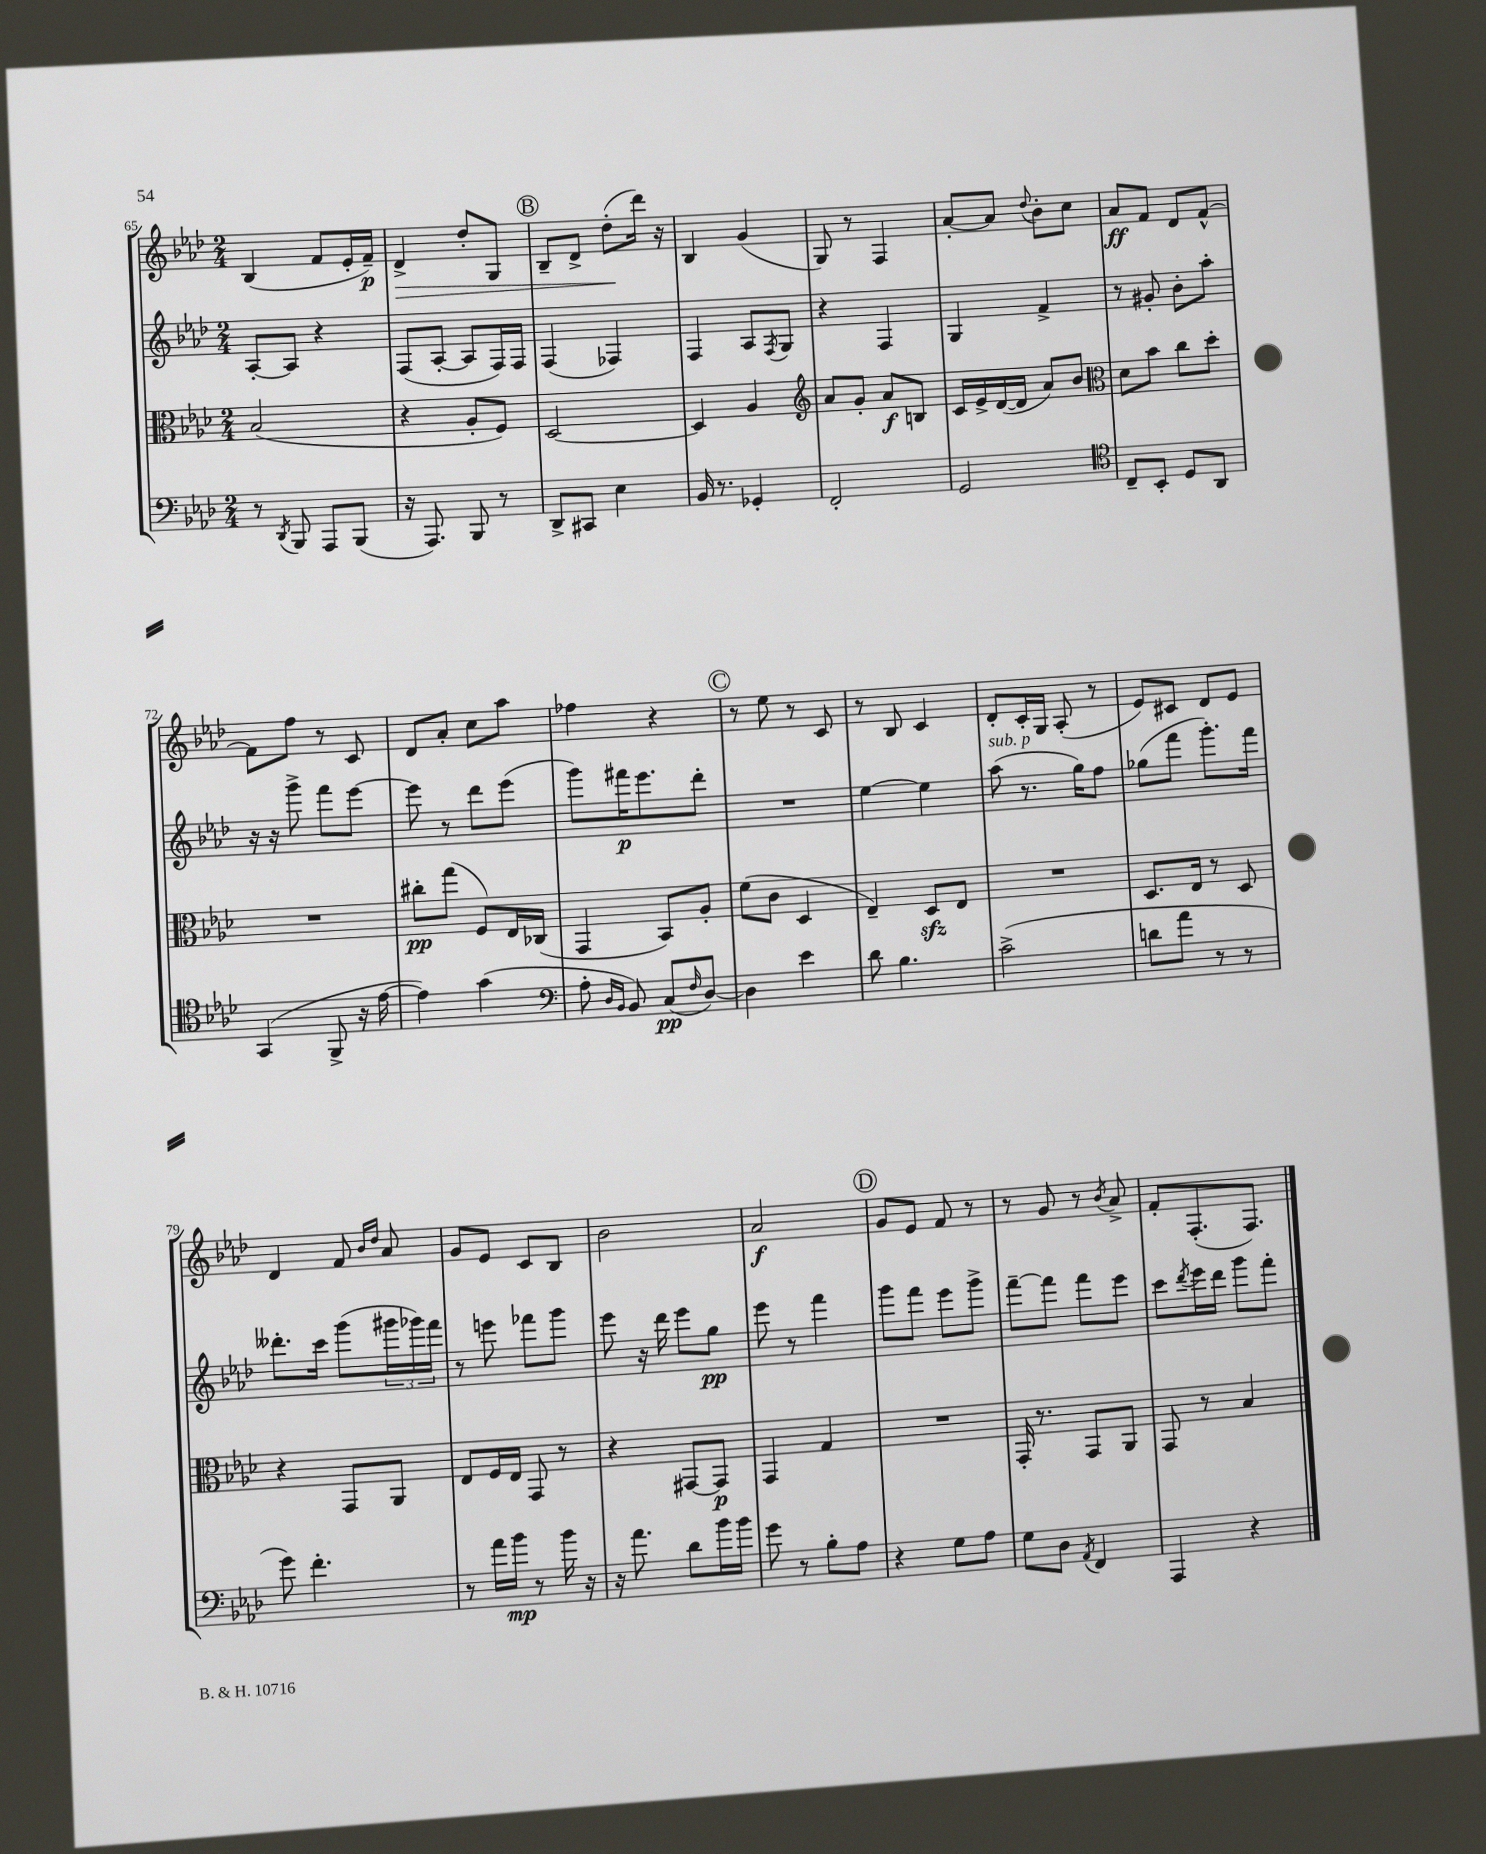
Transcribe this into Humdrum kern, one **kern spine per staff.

**kern	**dynam	**kern	**dynam	**kern	**dynam	**kern	**dynam
*part4	*part4	*part3	*part3	*part2	*part2	*part1	*part1
*staff4	*staff4	*staff3	*staff3	*staff2	*staff2	*staff1	*staff1
*clefF4	*	*clefC3	*	*clefG2	*	*clefG2	*
*k[b-e-a-d-]	*	*k[b-e-a-d-]	*	*k[b-e-a-d-]	*	*k[b-e-a-d-]	*
*M2/4	*	*M2/4	*	*M2/4	*	*M2/4	*
=65	=65	=65	=65	=65	=65	=65	=65
8r	.	(2B-/	.	[8A-'/L	.	(4B-/	.
8qDD-/	.	.	.	.	.	.	.
8BBB-/	.	.	.	8A-/J]	.	.	.
8AAA-/L	.	.	.	4r	.	8f/L	.
(8BBB-/J	.	.	.	.	.	16e-'/L	.
.	.	.	.	.	.	16f~/JJ)	p
=66	=66	=66	=66	=66	=66	=66	=66
!	!	!	!	!	!	!	!LO:HP:b
16r	.	4r	.	(8F/L	.	4d-^/	>
8.AAA-/)	.	.	.	.	.	.	.
.	.	.	.	[8A-'/J	.	.	.
8BBB-/	.	8A-'/L	.	8A-/L]	.	8dd-'/L	.
8r	.	8F/J)	.	16F/L)	.	8G/J	.
.	.	.	.	16F/JJ	.	.	.
!!LO:REH:place=s1:t=B
=67	=67	=67	=67	=67	=67	=67	=67
8DD-^/L	.	[2D-/	.	(4F/	.	8B-~/L	.
8CC#X/J	.	.	.	.	.	8d-^/J	.
4E-\	.	.	.	4F-X/)	.	(8dd-'\L	.
.	.	.	.	.	.	16ddd-\Jk)	]
.	.	.	.	.	.	16r	.
=68	=68	=68	=68	=68	=68	=68	=68
16BB-/	.	4D-/]	.	4F/	.	4B-/	.
8.r	.	.	.	.	.	.	.
4GG-X'/	.	4A-/	.	8A-/L	.	(4g/	.
.	.	.	.	8qF/	.	.	.
.	.	.	.	8G/J	.	.	.
=69	=69	=69	=69	=69	=69	=69	=69
*	*	*clefG2	*	*	*	*	*
2FF'/	.	8a-/L	.	4r	.	8G/)	.
.	.	8g'/J	.	.	.	8r	.
.	.	8a-/L	f	4F/	.	4F/	.
.	.	8Bn/J	.	.	.	.	.
=70	=70	=70	=70	=70	=70	=70	=70
2GG/	.	16c/LL	.	4G/	.	[8a-'/L	.
.	.	16e-^/	.	.	.	.	.
.	.	([16d-/	.	.	.	8a-/J]	.
.	.	16d-/JJ]	.	.	.	.	.
.	.	.	.	.	.	8qqdd-/	.
.	.	8a-/L)	.	4f^/	.	8b-'\L	.
.	.	8b-/J	.	.	.	8cc\J	.
=71	=71	=71	=71	=71	=71	=71	=71
*clefC4	*	*clefC3	*	*	*	*	*
8C~/L	.	8d-\L	.	8r	.	8a-/L	ff
8BB-'/J	.	8b-\J	.	8g#X'/	.	8f/J	.
8D-/L	.	8cc\L	.	8b-'\L	.	8d-/L	.
8AA-/J	.	8dd-'\J	.	8aa-'\J	.	[8f^^/J	.
!!LO:LB:g=z
=72	=72	=72	=72	=72	=72	=72	=72
(4GG/	.	2r	.	16r	.	8f\L]	.
.	.	.	.	16r	.	.	.
.	.	.	.	8ggg^\	.	8ff\J	.
8FF^/	.	.	.	8fff\L	.	8r	.
16r	.	.	.	[8eee-\J	.	8c/	.
[16e-\	.	.	.	.	.	.	.
=73	=73	=73	=73	=73	=73	=73	=73
4e-\])	.	8cc#X'\L	pp	8eee-\]	.	8d-/L	.
.	.	(8gg\J	.	8r	.	8a-'/J	.
(4g\	.	8F/L)	.	8ddd-\L	.	8cc\L	.
.	.	16E-/L	.	(8eee-\J	.	8aa-\J	.
.	.	(16C-X/JJ	.	.	.	.	.
=74	=74	=74	=74	=74	=74	=74	=74
*clefF4	*	*	*	*	*	*	*
8A-'\	.	4GG/	.	8ggg\L)	.	4ff-X\	.
16qqD-/LL	.	.	.	.	.	.	.
16qqBB-/JJ	.	.	.	.	.	.	.
8BB-/)	.	.	.	16fff#X\K	p	.	.
.	.	.	.	8.eee-\	.	.	.
(8C/L	pp	8BB-/L)	.	.	.	4r	.
16qqF/	.	.	.	.	.	.	.
[8D-/J)	.	8A-'/J	.	8ddd-'\J	.	.	.
!!LO:REH:place=s1:t=C
=75	=75	=75	=75	=75	=75	=75	=75
4D-\]	.	(8f\L	.	2r	.	8r	.
.	.	8c\J	.	.	.	8ee-\	.
4e-\	.	4D-/	.	.	.	8r	.
.	.	.	.	.	.	8c/	.
=76	=76	=76	=76	=76	=76	=76	=76
8d-\	.	4E-~/)	.	[4ee-\	.	8r	.
4.B-\	.	.	.	.	.	8B-/	.
.	.	8D-zz/L	.	4ee-\]	.	4c/	.
.	.	8E-/J	.	.	.	.	.
=77	=77	=77	=77	=77	=77	=77	=77
!	!	!	!	!LO:TX:a:i:t=sub. p	!	!	!
(2c^\	.	2r	.	(8aa-\	.	8d-'/L	.
.	.	.	.	8.r	.	16c'/L	.
.	.	.	.	.	.	16G/JJ	.
.	.	.	.	.	.	(8A-'/	.
.	.	.	.	16gg\KL)	.	.	.
.	.	.	.	8ff\J	.	8r	.
=78	=78	=78	=78	=78	=78	=78	=78
8dn\L	.	8.D-/L	.	(8gg-X\L	.	8e-/L)	.
8a-\J	.	.	.	8fff\J	.	8c#X/J	.
.	.	16E-/Jk	.	.	.	.	.
8r	.	8r	.	8.ggg'\L)	.	8d-/L	.
8r	.	8D-/	.	.	.	8e-/J	.
.	.	.	.	16fff\Jk	.	.	.
!!LO:LB:g=z
=79	=79	=79	=79	=79	=79	=79	=79
8g\)	.	4r	.	8.ddd--X'\L	.	4d-/	.
4.f'\	.	.	.	.	.	.	.
.	.	.	.	16ccc\Jk	.	.	.
.	.	8GG/L	.	(8ggg\L	.	8f/	.
.	.	.	.	.	.	16qqb-/LL	.
.	.	.	.	.	.	16qqdd-/JJ	.
.	.	8AA-/J	.	24ggg#X\L	.	8a-/	.
.	.	.	.	24ggg-X\)	.	.	.
.	.	.	.	24fff\JJ	.	.	.
=80	=80	=80	=80	=80	=80	=80	=80
8r	.	8E-/L	.	8r	.	8g/L	.
16a-\LL	.	16F/L	.	8eeen\	.	8e-/J	.
16b-\JJ	mp	16E-/JJ	.	.	.	.	.
8r	.	8GG/	.	8fff-X\L	.	8c/L	.
16b-\	.	8r	.	8ggg\J	.	8B-/J	.
16r	.	.	.	.	.	.	.
=81	=81	=81	=81	=81	=81	=81	=81
16r	.	4r	.	8eee-\	.	2b-\	.
8.a-\	.	.	.	.	.	.	.
.	.	.	.	16r	.	.	.
.	.	.	.	16ddd-\	.	.	.
8d-\L	.	[8GG#X/L	.	8eee-\L	.	.	.
16b-\L	.	8GG#/J]	p	8gg\J	pp	.	.
16b-\JJ	.	.	.	.	.	.	.
=82	=82	=82	=82	=82	=82	=82	=82
8g\	.	4GG/	.	8eee-\	.	2a-/	f
8r	.	.	.	8r	.	.	.
8B-'\L	.	4G/	.	4fff\	.	.	.
8A-\J	.	.	.	.	.	.	.
!!LO:REH:place=s1:t=D
=83	=83	=83	=83	=83	=83	=83	=83
4r	.	2r	.	8ggg\L	.	8g/L	.
.	.	.	.	8fff\J	.	8e-/J	.
8G\L	.	.	.	8eee-\L	.	8f/	.
8A-\J	.	.	.	8ggg^\J	.	8r	.
=84	=84	=84	=84	=84	=84	=84	=84
8G\L	.	16GG'/	.	[8fff~\L	.	8r	.
.	.	8.r	.	.	.	.	.
8D-\J	.	.	.	8fff\J]	.	8g/	.
8qAA-/	.	.	.	.	.	.	.
4FF/	.	8GG/L	.	8fff\L	.	8r	.
.	.	.	.	.	.	8qb-/	.
.	.	8AA-/J	.	8eee-\J	.	8a-^/	.
=85	=85	=85	=85	=85	=85	=85	=85
4AAA-/	.	8GG/	.	8ccc\L	.	8f'/L	.
.	.	.	.	8qddd-/	.	.	.
.	.	8r	.	16eee-\L	.	(8.F'/	.
.	.	.	.	16ddd-\JJ	.	.	.
4r	.	4B-/	.	8ggg\L	.	.	.
.	.	.	.	.	.	8.F/J)	.
.	.	.	.	8fff'\J	.	.	.
==	==	==	==	==	==	==	==
*-	*-	*-	*-	*-	*-	*-	*-
